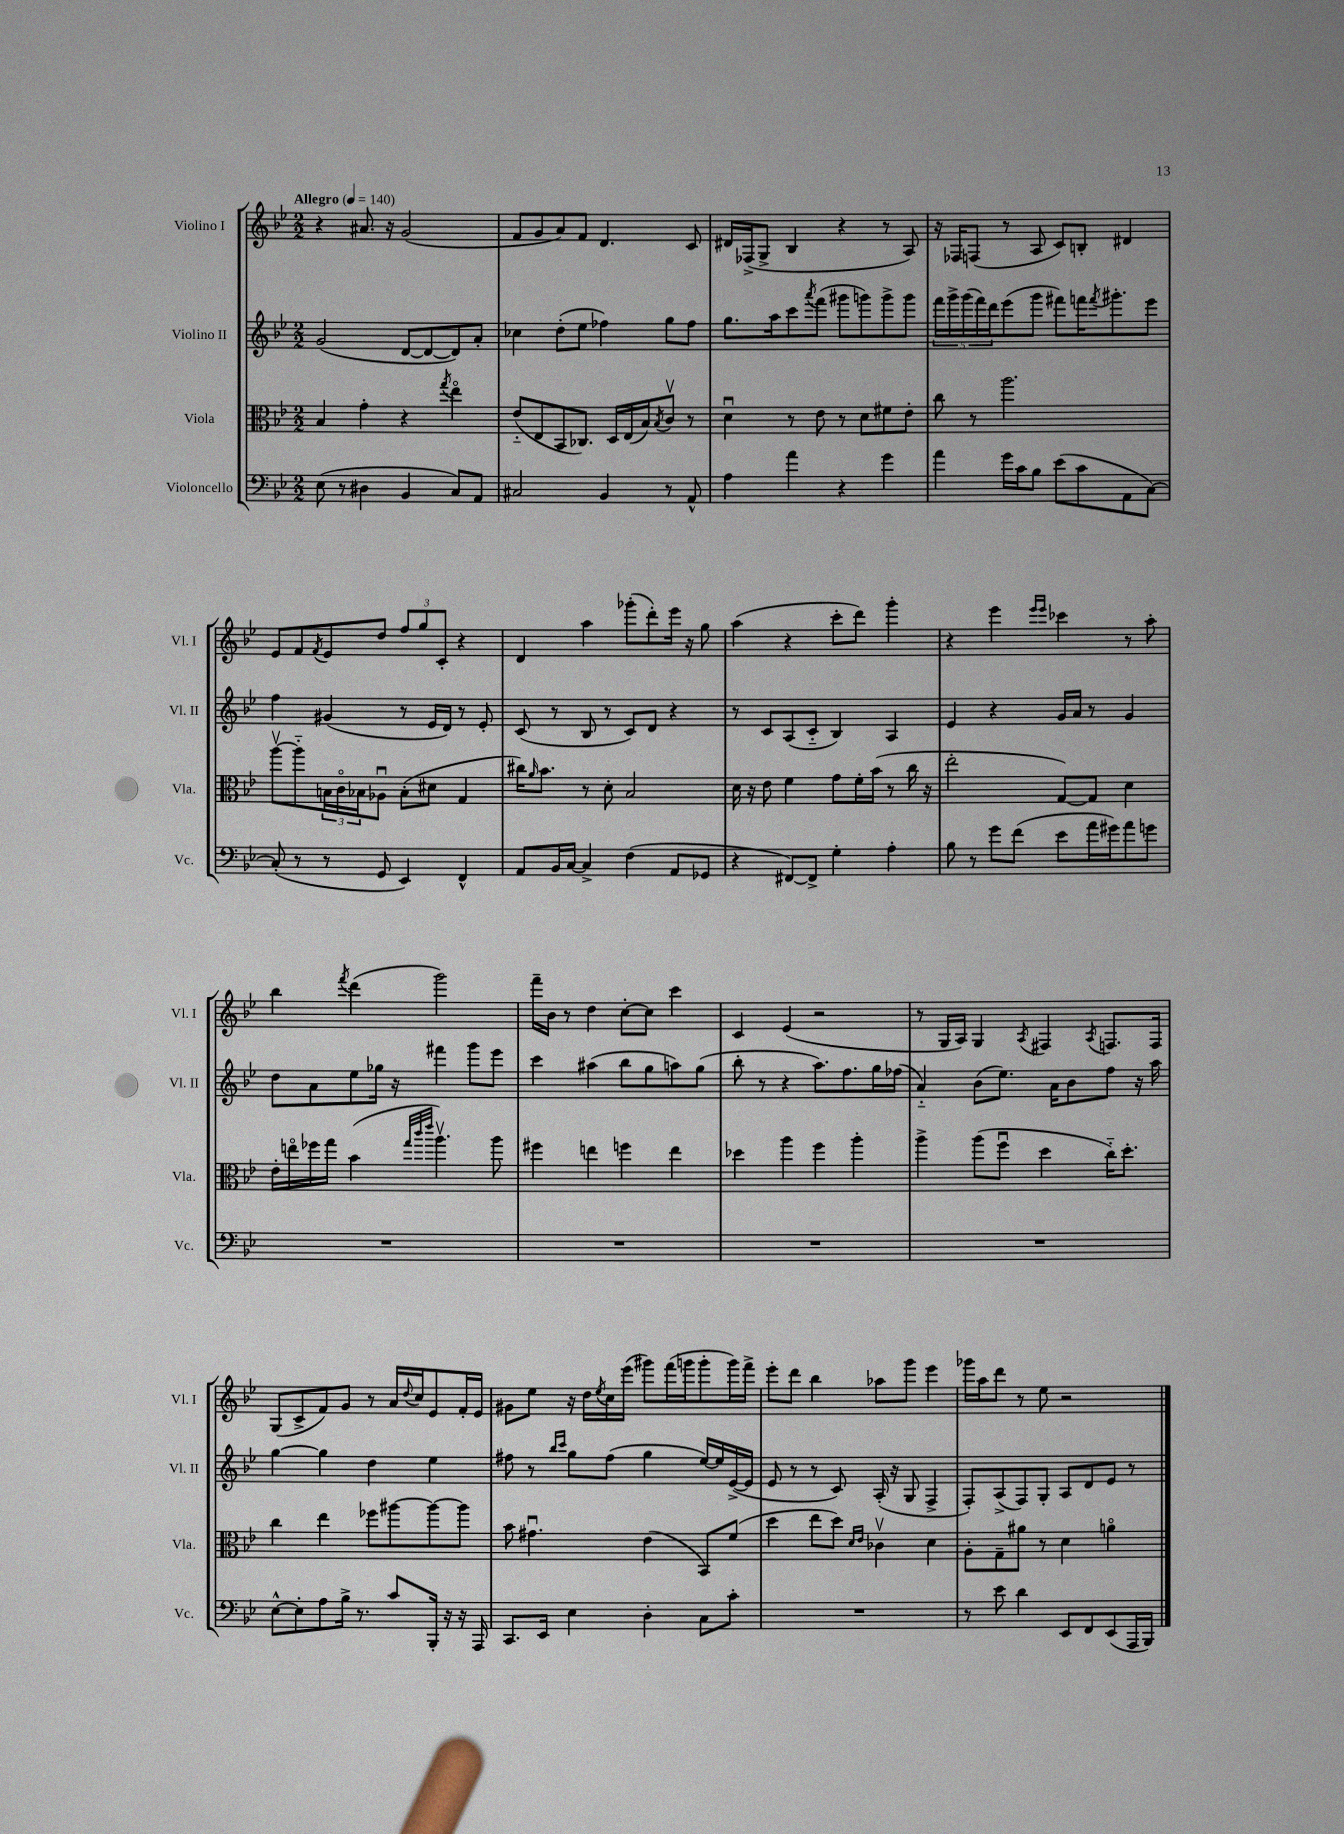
<<
\new StaffGroup <<
\new Staff = "s0" \with { instrumentName = "Violino I" shortInstrumentName = "Vl. I" } {
    \clef treble \key bes \major \numericTimeSignature \time 2/2 \tempo "Allegro" 4 = 140
    r4 ais'8. r16 g'2( |
    f'8 g'8 a'8) f'8 d'4. c'8 |
    dis'16 fes16->( g8-> bes4 r4 r8 a8) |
    r16 fes16 f8( r8 a8 c'8) b8-. dis'4 |
    ees'8 f'8 \acciaccatura { f'8 } ees'8 d''8 \tuplet 3/2 { f''8 g''8 c'8-. } r4 |
    d'4 a''4 ges'''8-.( d'''8-.) ees'''16 r16 g''8 |
    a''4( r4 c'''8-. d'''8) g'''4-. |
    r4 ees'''4 \grace { ees'''16 ees'''16 } ces'''4 r8 a''8-. |
    bes''4 \acciaccatura { f'''8 } d'''4( g'''2) |
    f'''16-- bes'16 r8 d''4 c''8~-. c''8 c'''4 |
    c'4 ees'4( r2 |
    r8 g16 a16) g4 \acciaccatura { a8 } fis4 \acciaccatura { a8 } f8. f16 |
    g8( c'8-> f'8) g'8 r8 a'16 \appoggiatura { d''8 } c''16 ees'8 f'16-. ees'16 |
    gis'8 ees''8 r16 d''16 \acciaccatura { ees''8 } c''16 ees'''16( gis'''8) f'''16( g'''16 g'''8-. g'''16) f'''16-> |
    ees'''8-. d'''8 bes''4 aes''8 g'''8 ees'''4 |
    ges'''16 a''16 d'''8 r8 ees''8 r2 \bar "|." |
}
\new Staff = "s1" \with { instrumentName = "Violino II" shortInstrumentName = "Vl. II" } {
    \clef treble \key bes \major \numericTimeSignature \time 2/2
    g'2( d'8~ d'8~ d'8) a'8-. |
    ces''4 d''8-.( ees''8 fes''4) g''8 fes''8 |
    g''8. a''16 c'''8 \acciaccatura { a'''8 } f'''8( gis'''8 g'''8) g'''8-> g'''8 |
    \tuplet 5/4 { f'''16 g'''16-> g'''16( f'''16) d'''16 } ees'''8( g'''8 fis'''8) f'''16 \acciaccatura { f'''8 } gis'''8.-. ees'''8 |
    f''4 gis'4( r8 ees'16 d'16) r8 ees'8-. |
    c'8( r8 bes8 r8 c'8) d'8 r4 |
    r8 c'8 a8( c'8-_ bes4) a4 |
    ees'4 r4 g'16 a'16 r8 g'4 |
    d''8 a'8 ees''8 ges''16 r16 fis'''4 g'''8 ees'''8 |
    c'''4 ais''4( bes''8 g''8 a''8) g''8( |
    bes''8-. r8 r4 a''8.) f''8. g''16 fes''16( |
    a'4-_) bes'8( ees''8.) a'16 bes'8 f''8 r16 a''16 |
    g''4~ g''4 d''4 ees''4 |
    fis''8 r8 \grace { bes''16 c'''16 } g''8 fis''8( g''4 ees''16~) ees''16 ees'16~->( ees'16 |
    ees'8 r8 r8 c'8) a16-.( r16 g8 f4-> |
    f8-.) a8->( f8) g8-. a8 d'8 ees'8 r8 \bar "|." |
}
\new Staff = "s2" \with { instrumentName = "Viola" shortInstrumentName = "Vla." } {
    \clef alto \key bes \major \numericTimeSignature \time 2/2
    bes4 g'4-. r4 \acciaccatura { g''8 } ees''4\flageolet |
    ees'8-_( ees8 bes,8 ces8.) d16 ees16( bes16) \acciaccatura { bes8 } c'8\upbow r8 |
    d'4\downbow r8 ees'8 r8 d'8 fis'8 ees'8-. |
    c''8 r8 a''2. |
    a''8~\upbow a''8-_ \tuplet 3/2 { b16 c'16\flageolet bes16 } aes8\downbow bes8-.( dis'8 g4 |
    cis''16) \grace { a'16 } bes'8. r8 d'8-. bes2 |
    d'16 r16 ees'8 f'4 g'8 f'16-. bes'16( r8 c''16 r16 |
    ees''2-. g8~) g8 d'4 |
    ees'16-. e''16\flageolet fes''16 g''16 bes'4( \grace { g''32 c'''32 ees'''32 } a''4.\upbow) a''8 |
    fis''4 e''4 f''4 e''4 |
    des''4 a''4 f''4 a''4-. |
    a''4-> a''8( f''8\downbow d''4 c''16-_) d''8.-. |
    c''4 ees''4 fes''8 ais''8~ ais''8~ ais''8 |
    bes'8 gis'4.\downbow ees'4( bes,8) f'8( |
    d''4 ees''8 d''8) \grace { d'16 ees'16 } ces'4\upbow d'4 |
    a8-. g8-- ais'8 r8 d'4 a'4\flageolet \bar "|." |
}
\new Staff = "s3" \with { instrumentName = "Violoncello" shortInstrumentName = "Vc." } {
    \clef bass \key bes \major \numericTimeSignature \time 2/2
    ees8( r8 dis4 bes,4 c8) a,8 |
    cis2 bes,4 r8 a,8-^ |
    a4 a'4 r4 g'4 |
    a'4 g'16 c'16 bes8 ees'8( c'8 a,8 c8~) |
    c8-.( r8 r8 g,8 ees,4) f,4-^ |
    a,8 bes,16 c16~ c4-> f4( a,8 ges,8 |
    r4 fis,8~) fis,8-> g4-. a4-. |
    bes8 r8 g'8 f'8( ees'8 a'16 gis'16) a'8 g'8 |
    R1 |
    R1 |
    R1 |
    R1 |
    ees8~-^ ees8-. a8 bes16-> r8. c'8 bes,,16-. r16 r16 a,,16 |
    c,8. ees,16 ees4 d4-. c8 c'8-. |
    R1 |
    r8 ees'8 d'4 ees,8 f,8 ees,8( a,,16 bes,,16) \bar "|." |
}
>>
>>
\layout { \context { \Score \remove "Bar_number_engraver" } }
